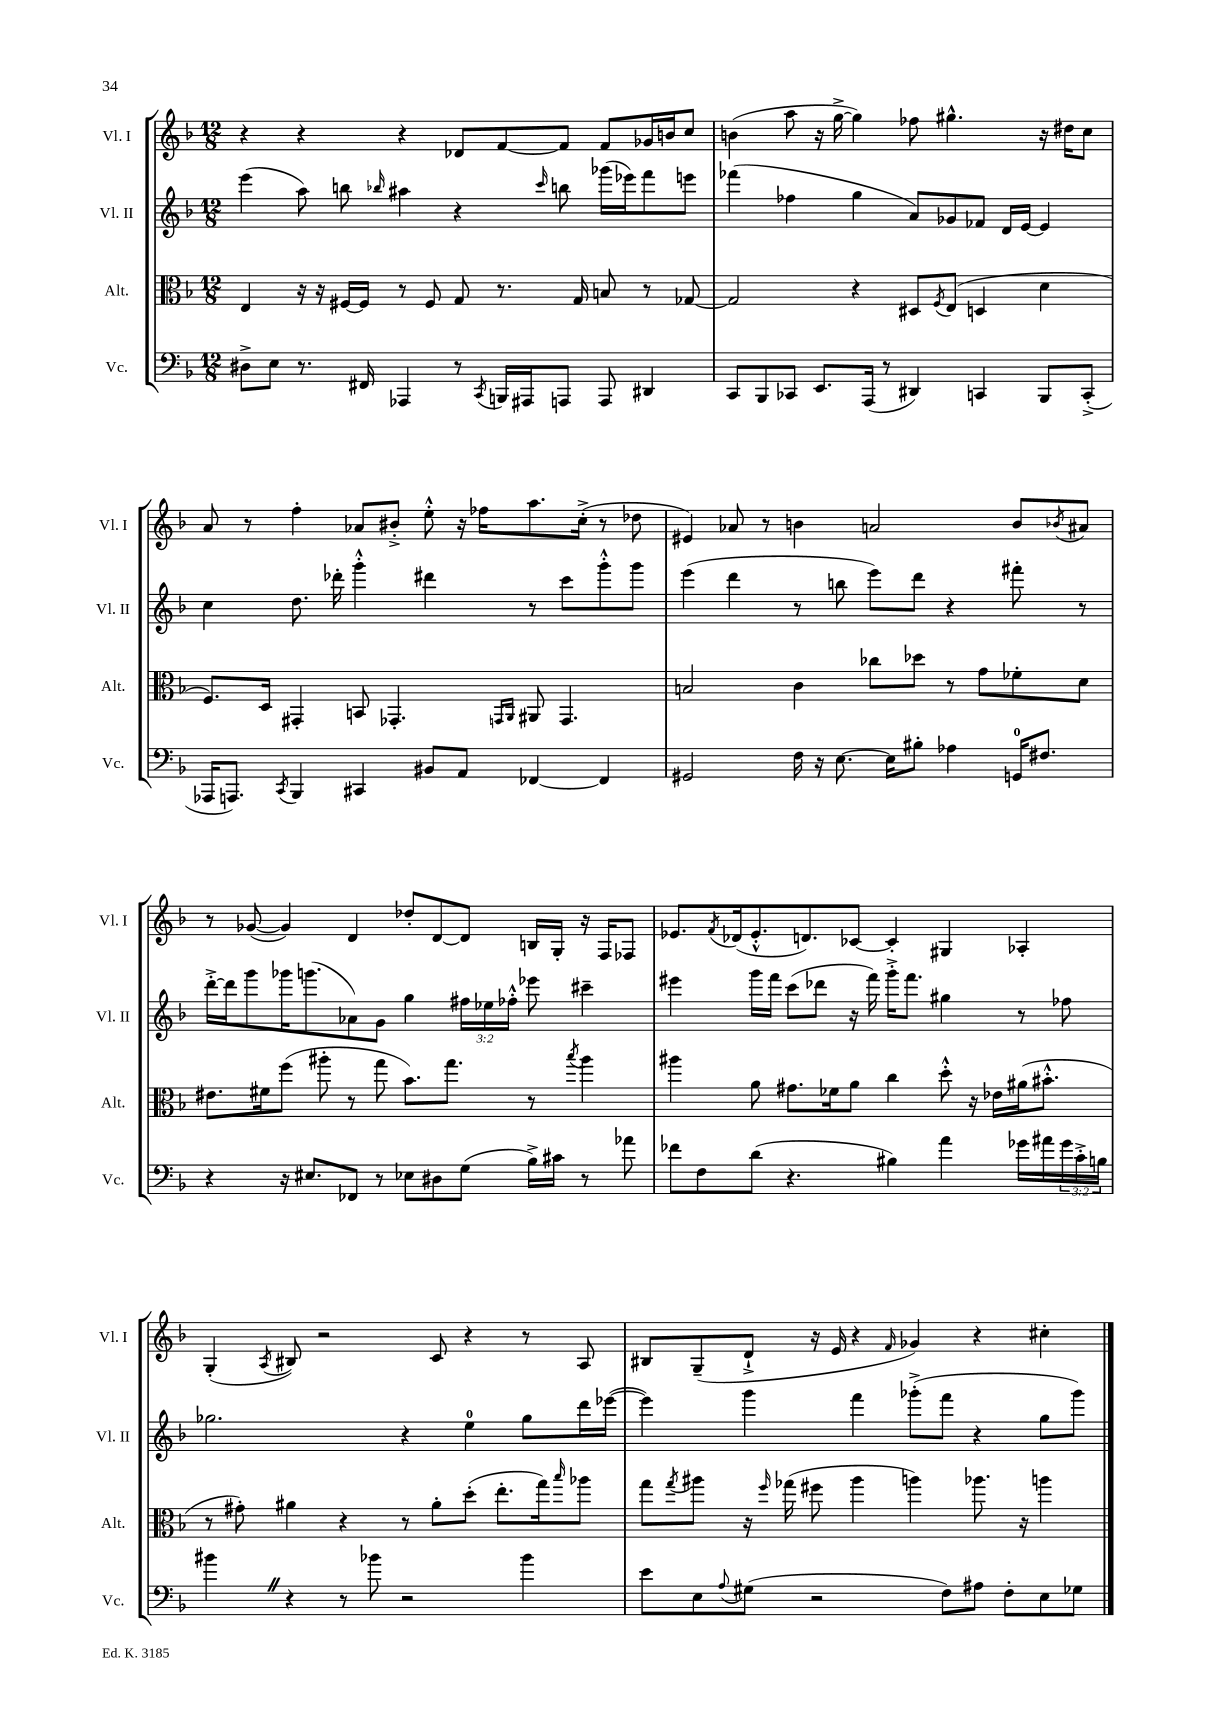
<<
\new StaffGroup <<
\new Staff = "s0" \with { instrumentName = "Vl. I" shortInstrumentName = "Vl. I" } {
    \clef treble \key f \major \numericTimeSignature \time 12/8
    r4 r4 r4 des'8 f'8~ f'8 f'8 ges'16 b'16 c''8 |
    b'4( a''8 r16 g''16~-> g''4) fes''8 gis''4.-^ r16 dis''16 c''8 |
    a'8 r8 f''4-. aes'8 bis'8-.-> e''8-.-^ r16 fes''16 a''8. c''16-.->( r8 des''8 |
    eis'4) aes'8 r8 b'4 a'2 b'8 \acciaccatura { bes'8 } ais'8 |
    r8 ges'8~( ges'4) d'4 des''8-. d'8~ d'8 b16 g16-. r16 f16 fes8 |
    ees'8. \acciaccatura { f'8 } des'16( ees'8.-.-^ d'8.) ces'8~ ces'4-. gis4 aes4-. |
    g4-.( \acciaccatura { a8 } bis8) r2 c'8 r4 r8 a8 |
    bis8 g8--( d'8-!-> r16 e'16 r4 \grace { f'16 } ges'4) r4 cis''4-. \bar "|." |
}
\new Staff = "s1" \with { instrumentName = "Vl. II" shortInstrumentName = "Vl. II" } {
    \clef treble \key f \major \numericTimeSignature \time 12/8 \override Staff.TupletNumber.text = #tuplet-number::calc-fraction-text
    e'''4( a''8) b''8 \grace { bes''16 } ais''4 r4 \grace { c'''16 } b''8 ges'''16( ees'''16) f'''8 e'''8 |
    fes'''4( fes''4 g''4 a'8) ges'8 fes'8 d'16 e'16~ e'4 |
    c''4 d''8. des'''16-. g'''4-.-^ dis'''4 r8 c'''8 g'''8-.-^ g'''8 |
    e'''4( d'''4 r8 b''8 e'''8) d'''8 r4 fis'''8-. r8 |
    d'''16~-.-> d'''16 g'''8 ges'''16 g'''8.( aes'8) g'8 g''4 \tuplet 3/2 { fis''16 ees''16 fes''16-.-^ } ees'''8 cis'''4-- |
    eis'''4 g'''16 f'''16 c'''8( des'''8 r16 f'''16) g'''16-.-> f'''8. gis''4 r8 fes''8 |
    ges''2. r4 e''4-0 ges''8 d'''16 ees'''16~( |
    ees'''4) g'''4 f'''4 ges'''8-.->( f'''8 r4 g''8 ges'''8) \bar "|." |
}
\new Staff = "s2" \with { instrumentName = "Alt." shortInstrumentName = "Alt." } {
    \clef alto \key f \major \numericTimeSignature \time 12/8
    e4 r16 r16 fis16~ fis16 r8 fis8 g8 r8. g16 b8 r8 ges8~ |
    ges2 r4 dis8 \acciaccatura { f8 } e8( d4 d'4 |
    f8.) d16 gis,4-. b,8 ges,4.-. \grace { g,16 a,16 } ais,8 g,4. |
    b2 c'4 ces''8 des''8 r8 g'8 fes'8-. d'8 |
    eis'8. fis'16 f''8( ais''8-. r8 g''8 bes'8.) g''8. r8 \acciaccatura { bes''8 } ais''4 |
    ais''4 a'8 gis'8. fes'16 a'8 c''4 d''8-.-^ r16 ees'16 ais'16( bis'8.-.-^ |
    r8 gis'8-.) ais'4 r4 r8 ais'8-. d''8-.( e''8.-. g''16) \grace { bes''16 } aes''8 |
    g''8 \acciaccatura { g''8 } ais''8 r16 \grace { f''16 } ges''16( fis''8 ais''4 a''4) aes''8. r16 a''4 \bar "|." |
}
\new Staff = "s3" \with { instrumentName = "Vc." shortInstrumentName = "Vc." } {
    \clef bass \key f \major \numericTimeSignature \time 12/8 \override Staff.TupletNumber.text = #tuplet-number::calc-fraction-text
    dis8-> e8 r8. fis,16 aes,,4 r8 \acciaccatura { c,8 } b,,16 ais,,16 a,,8 a,,8 dis,4 |
    c,8 bes,,8 ces,8 e,8. a,,16( r8 dis,4) c,4 bes,,8 c,8-.->( |
    aes,,16 a,,8.) \acciaccatura { c,8 } bes,,4 cis,4 bis,8 a,8 fes,4~ fes,4 |
    gis,2 f16 r16 e8.~ e16 bis8-. aes4 g,16-0 fis8. |
    r4 r16 eis8. fes,8 r8 ees8 dis8 g8( bes16->) cis'16 r8 aes'8 |
    fes'8 f8 d'8( r4. bis4) a'4 ges'16 ais'16 \tuplet 3/2 { ges'16 c'16-.-> b16 } |
    bis'4 \once \override BreathingSign.text = \markup { \musicglyph "scripts.caesura.straight" } \breathe r4 r8 bes'8 r2 bes'4 |
    e'8 e8 \appoggiatura { a8 } gis8( r2 f8) ais8 f8-. e8 ges8 \bar "|." |
}
>>
>>
\layout { \context { \Score \remove "Bar_number_engraver" } }
